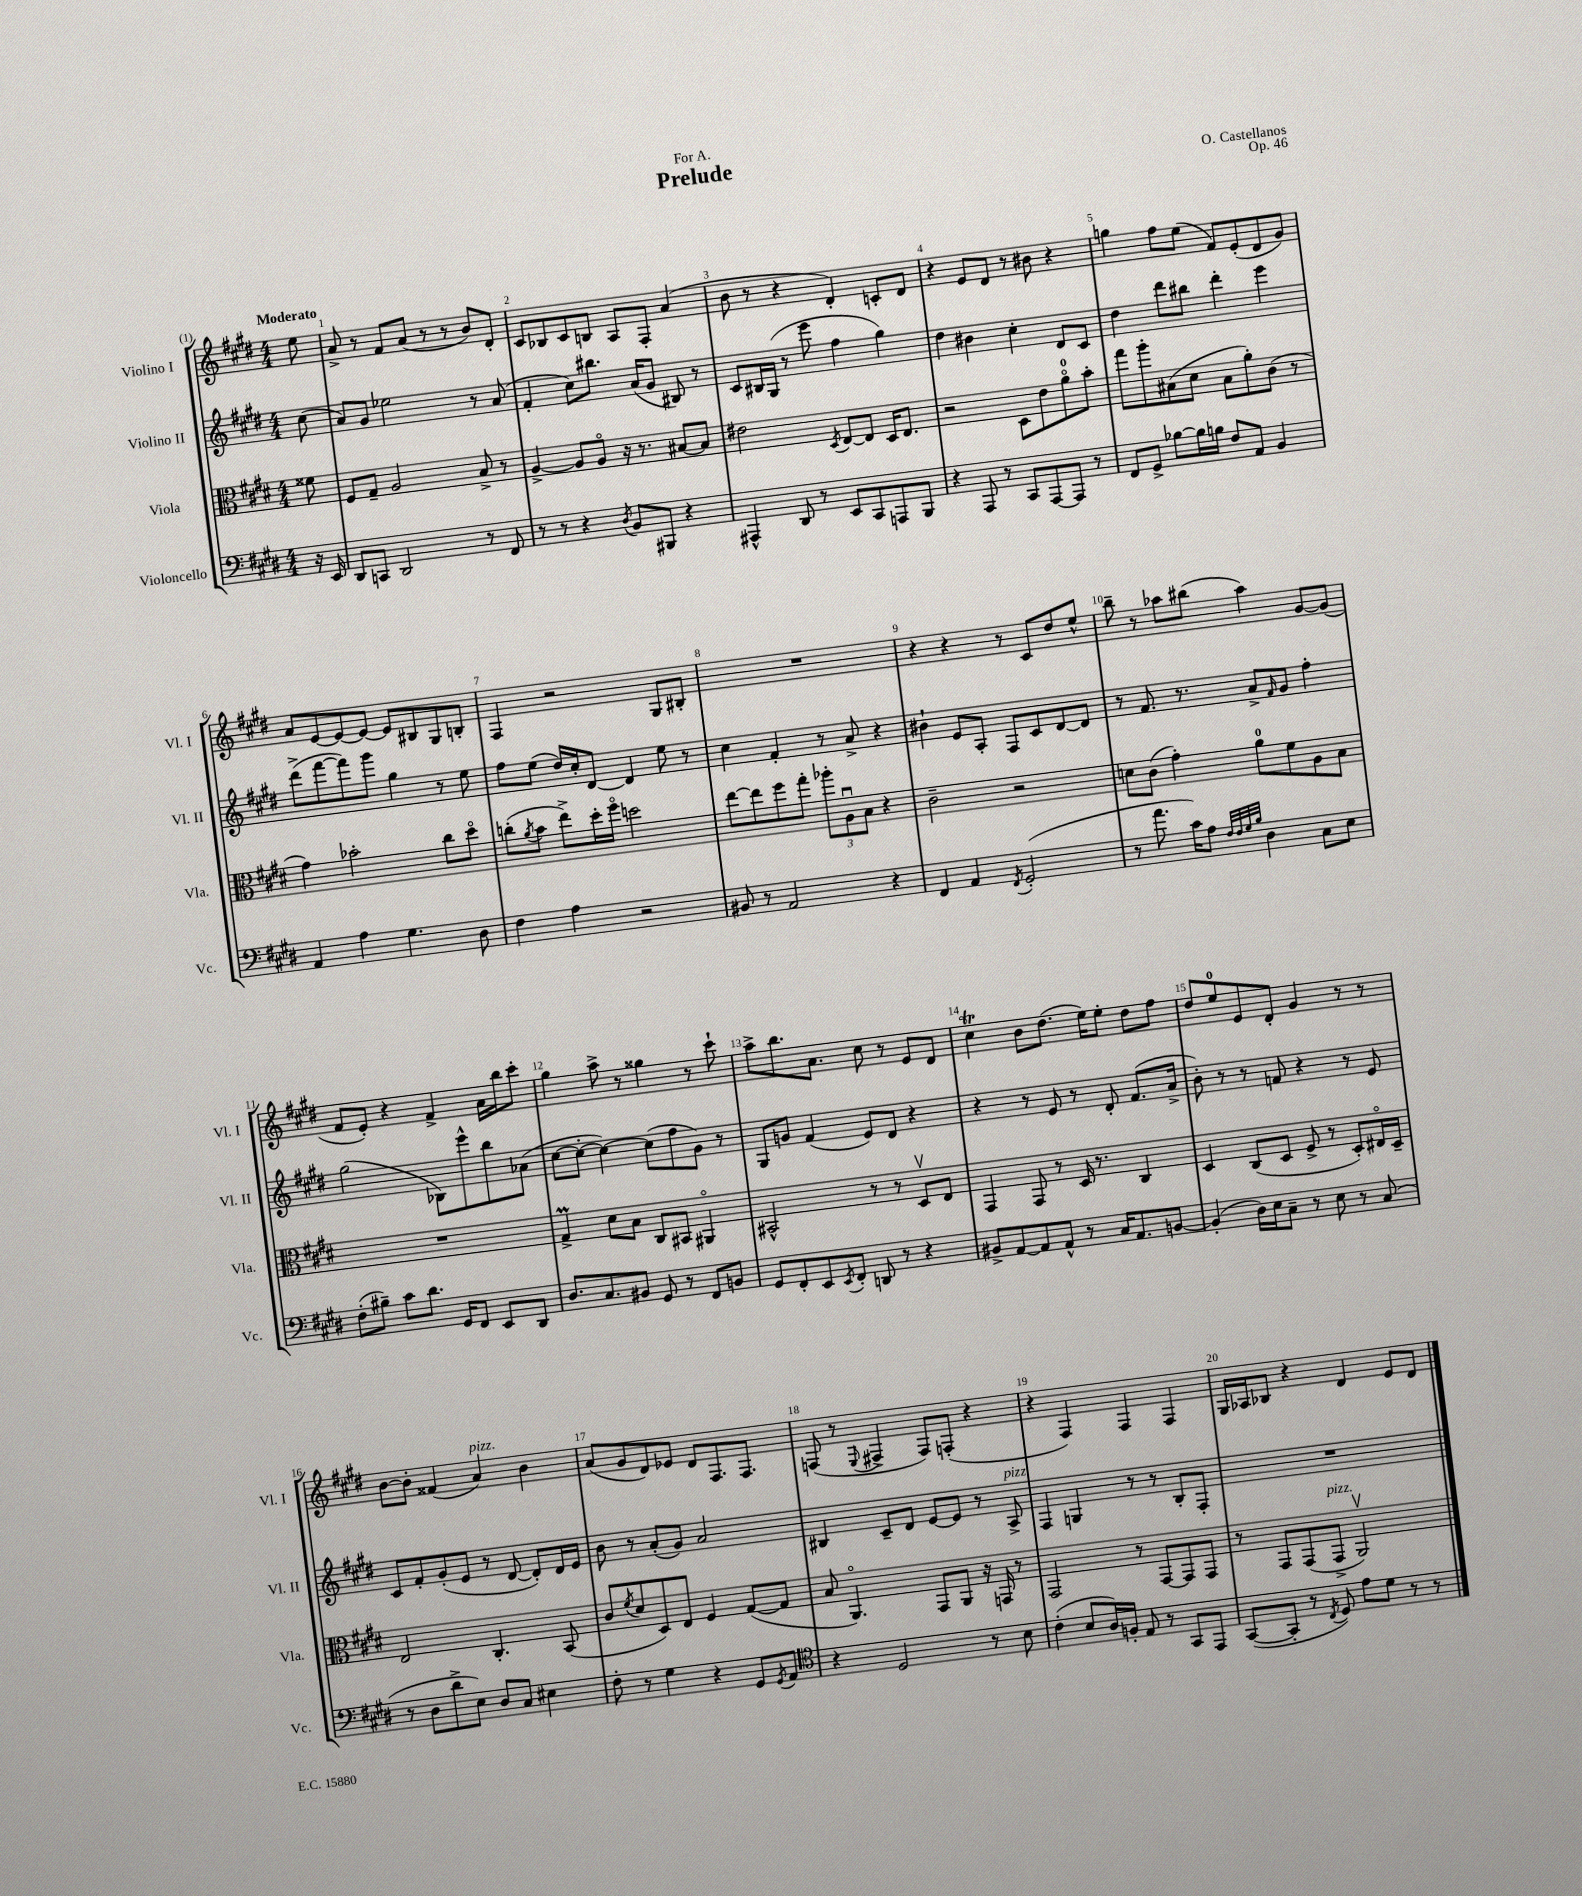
\header { title = "Prelude" composer = "O. Castellanos" dedication = "For A." opus = "Op. 46" }
<<
\new StaffGroup <<
\new Staff = "s0" \with { instrumentName = "Violino I" shortInstrumentName = "Vl. I" } {
    \clef treble \key e \major \numericTimeSignature \time 4/4 \partial 8 \tempo "Moderato"
    e''8 |
    a'8-> r8 fis'8 a'8( r8 r8 b'8) dis'8-. |
    cis'8 bes8 cis'8 b8 a8 fis8-. a'4( |
    b'8 r8 r4 dis'4-.) c'8-. dis'8 |
    r4 e'8 dis'8 r8 bis'8 r4 |
    g''4 fis''8 e''8( fis'8) e'8-.( dis'8 gis'8) |
    a'8 e'8~ e'8~ e'8~ e'8 bis8 gis8 b8-. |
    fis4 r2 gis8 bis8-. |
    R1 |
    r4 r4 r8 cis'8 dis''8 e''8-^ |
    b''8-- r8 aes''8 bis''8( aes''4) gis'8~ gis'8( |
    fis'8 e'8-.) r4 fis'4-> a'16 b''16 cis'''8-. |
    gis''4 a''8-> r8 gisis''4 r8 cis'''8-! |
    a''8-> b''8. a'8. cis''8 r8 e'8 dis'8 |
    cis''4\trill b'8 dis''8.( e''16) e''8-. dis''8 fis''8 |
    dis''8 e''8-0 e'8 dis'8-. gis'4 r8 r8 |
    b'8~ b'8-. fisis'4( a'4^\markup { \italic "pizz." }) b'4 |
    a'8( gis'8 dis'8) ees'8 dis'8 fis8. fis8. |
    f8( r8 \appoggiatura { e8 } fis4-> fis8) f8-.( r4 |
    r4 fis4) fis4 fis4 |
    gis16 aes16 bes8 r4 dis'4 e'8 dis'8 \bar "|." |
}
\new Staff = "s1" \with { instrumentName = "Violino II" shortInstrumentName = "Vl. II" } {
    \clef treble \key e \major \numericTimeSignature \time 4/4 \partial 8
    cis''8( |
    a'8) gis'8 ees''2 r8 a'8( |
    fis'4-. cis''8) bis''8. a'16( gis'8 bis8) r8 |
    cis'8 bis16 gis16( r8 e'''8 fis''4 gis''4) |
    dis''4 bis'4 cis''4-. dis'8 cis'8 |
    dis''4 dis'''8 bis''8 dis'''4-. e'''4 |
    dis'''8->( fis'''8~ fis'''8) gis'''8 gis''4 r8 e''8 |
    fis''8 e''8( dis''16) cis''16-. dis'8~ dis'4 e''8 r8 |
    cis''4 fis'4-. r8 a'8-> r4 |
    bis'4-! e'8 a8-. fis8 cis'8 dis'8~ dis'8 |
    r8 fis'8. r8. a'8-> \grace { fis'16 } gis'8 fis''4-. |
    gis''2( bes8) e'''8-^ b''8 aes'8( |
    cis''8~ cis''8~-. cis''4~) cis''8( fis''8 gis'8) r8 |
    gis8 g'8 fis'4( e'8) dis'8 r4 |
    r4 r8 e'8 r8 dis'8-. fis'8.( a'16-> |
    b'8-.) r8 r8 f'8 r4 r8 e'8 |
    cis'8 fis'8-. gis'8-.( e'8 r8 dis'8~ dis'8-.) dis'16 e'16 |
    b'8 r8 a'8-.( gis'8) a'2 |
    bis4 cis'8-- dis'8 e'8~ e'8 r8 a8->^\markup { \italic "pizz." } |
    fis4 g4 r8 r8 b8-. fis8-. |
    R1 \bar "|." |
}
\new Staff = "s2" \with { instrumentName = "Viola" shortInstrumentName = "Vla." } {
    \clef alto \key e \major \numericTimeSignature \time 4/4 \partial 8
    fisis'8 |
    fis8 gis8-- a2 b8-> r8 |
    a4~-> a8 a8\flageolet r16 r8. bis8~ bis8 |
    eis'2 \acciaccatura { dis8 } e8~ e8 dis16 e8. |
    r2 dis8 e'8 a'8-0\flageolet b'8-. |
    gis''8 a''8-. bis8( dis'8 bis8 a'8-.) cis'8( r8 |
    gis'4) bes'2-. cis''8 dis''8\flageolet |
    c''8-.( \acciaccatura { a'8 } b'8 e''8->) dis''16-. fis''16\flageolet d''2 |
    e''8~ e''8 fis''8 gis''8-. \tuplet 3/2 { aes''8-. a8\downbow b8 } r4 |
    cis'2-- r2 |
    d'8 cis'8( gis'4-.) a'8-0 fis'8 a8 b8 |
    R1 |
    gis4->\prall dis'8 b8 cis8 bis,8 ais,4\flageolet |
    bis,2-^ r8 r8 dis8\upbow e8 |
    gis,4 gis,8 r8 dis16 r8. cis4 |
    dis4 cis8( dis8 fis8-> r8 dis8-.) eis16\flageolet dis16-- |
    e2 cis4.-. b,8( |
    cis'8 \acciaccatura { fis'8 } dis'8 dis8) e8 fis4 gis8~( gis8 |
    b8 a,4.\flageolet) gis,8 a,8 r16 g,16 r8 |
    gis,2 r8 gis,8~ gis,8 gis,8 |
    r8 gis,8 gis,8( gis,8->^\markup { \italic "pizz." } a,2\upbow) \bar "|." |
}
\new Staff = "s3" \with { instrumentName = "Violoncello" shortInstrumentName = "Vc." } {
    \clef bass \key e \major \numericTimeSignature \time 4/4 \partial 8
    r16 e,16 |
    dis,8 c,8 dis,2 r8 fis,8 |
    r8 r8 r4 \acciaccatura { dis8 } b,8 bis,,8 r4 |
    ais,,4-^ dis,8 r8 e,8 cis,8 a,,8 b,,8 |
    r4 a,,8 r8 cis,8 a,,8~ a,,8 r8 |
    fis,8 gis,8-> bes8~ bes16 b16 fis8 a,8 b,4 |
    a,4 a4 gis4. dis8 |
    fis4 a4 r2 |
    bis,8 r8 a,2 r4 |
    fis,4 a,4 \acciaccatura { fis,8 } gis,2-.( |
    r8 a'8. cis'16) a8 \grace { fis32 fis32 gis32 b32 } dis4 cis8 e8 |
    fis8-.( bis8--) cis'8 dis'8. gis,16 fis,8 e,8 dis,8 |
    dis8. cis8. bis,8 gis,8 r8 fis,8 b,8 |
    gis,8 fis,8-. e,8 \acciaccatura { e,8 } fis,8-. d,8 r8 r4 |
    bis,8-> a,8~ a,8 a,8-^ r8 cis16 a,8. b,8~ |
    b,4-.( dis16) e16 cis8-- r8 e8 r8 cis8( |
    r8 dis8 dis'8-> e8) dis8 cis8 eis4 |
    fis8-. r8 gis4 r4 gis,8 \acciaccatura { gis,8 } a,8 |
    \clef tenor r4 dis2 r8 b8 |
    cis'4-.( b8 a16) f16-. e8 r8 gis,8 e,8 |
    gis,8~( gis,8-. r8 \acciaccatura { cis8 } dis8) e'8 dis'8 r8 r8 \bar "|." |
}
>>
>>
\layout { \context { \Score \override BarNumber.break-visibility = ##(#f #t #t) barNumberVisibility = #all-bar-numbers-visible } }
